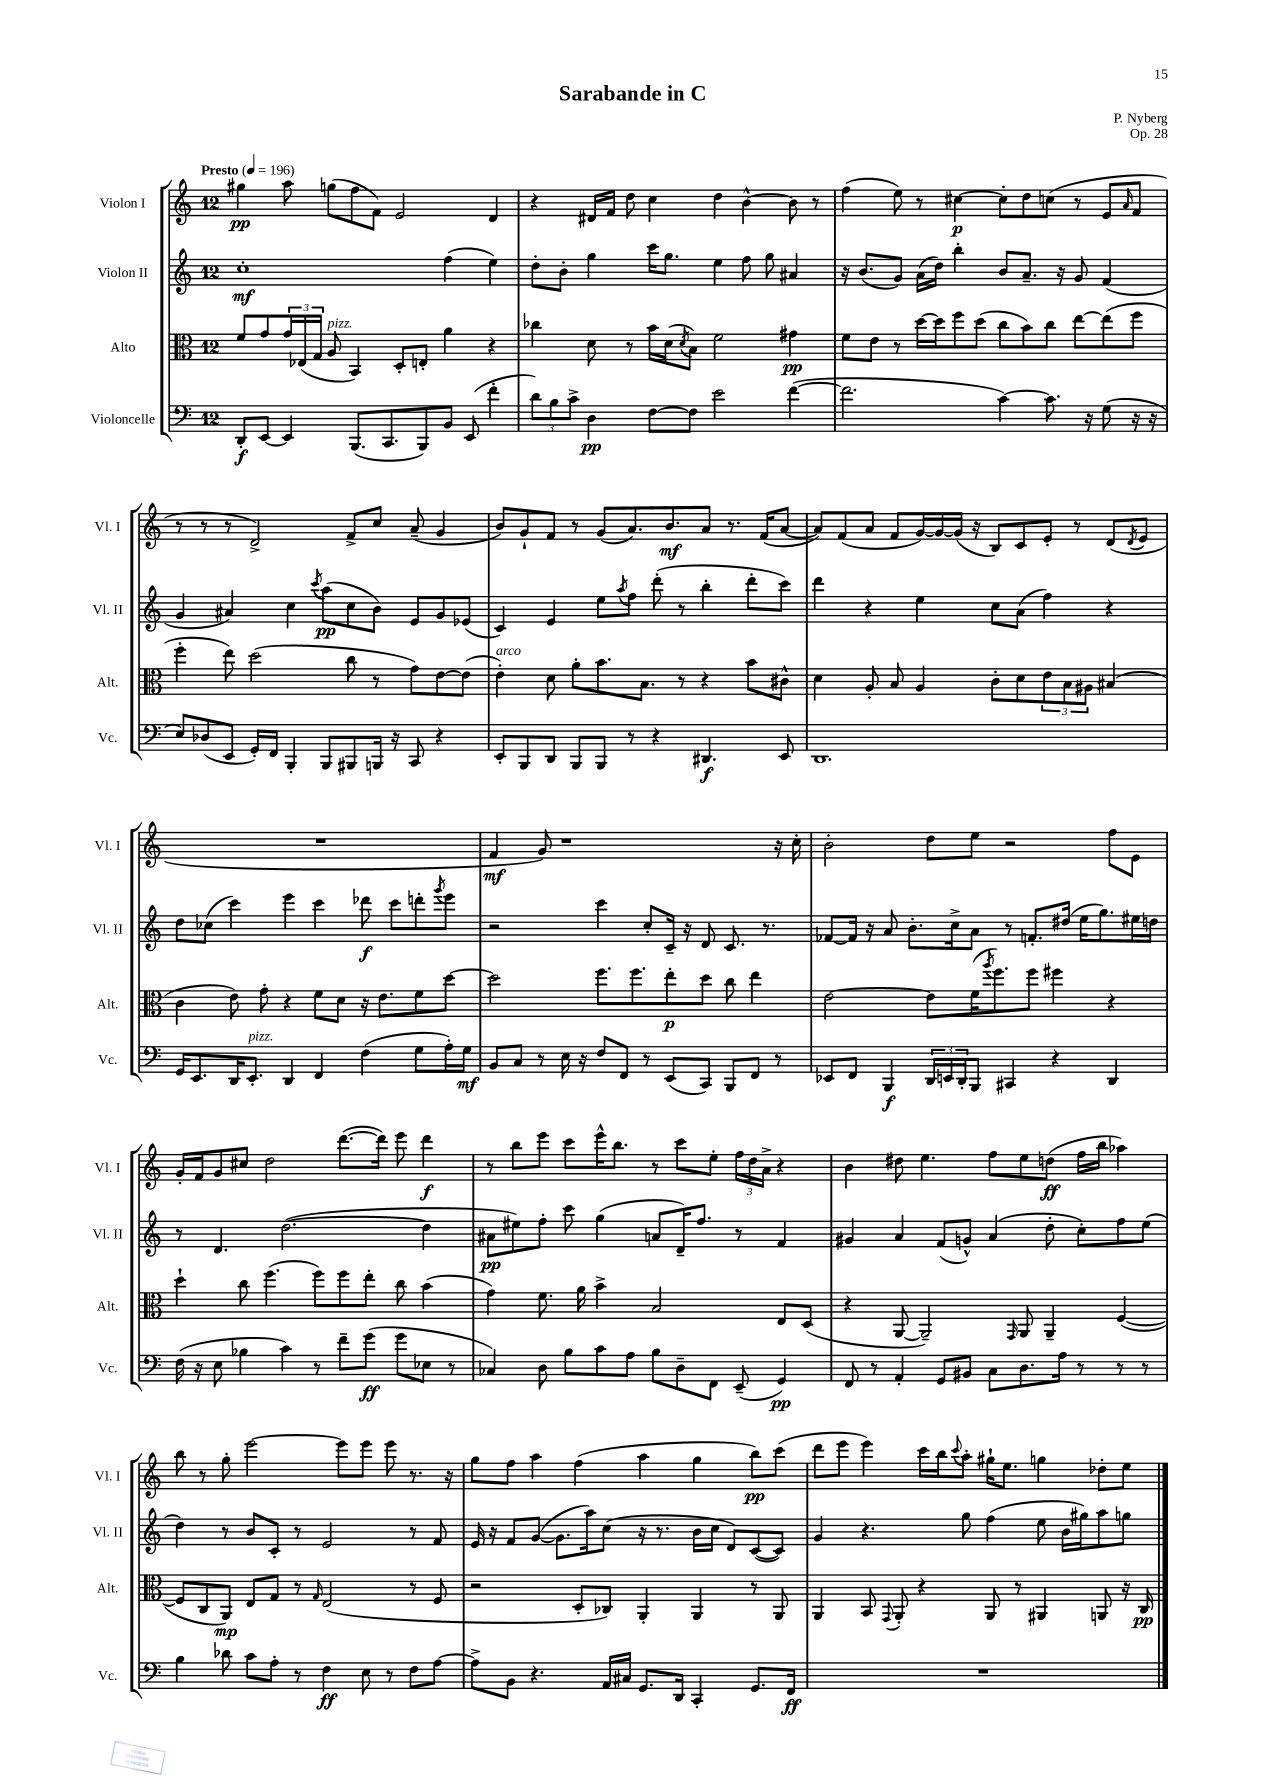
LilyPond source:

\header { title = "Sarabande in C" composer = "P. Nyberg" opus = "Op. 28" }
<<
\new StaffGroup <<
\new Staff = "s0" \with { instrumentName = "Violon I" shortInstrumentName = "Vl. I" } {
    \clef treble \key c \major \once \override Staff.TimeSignature.style = #'single-digit \time 12/8 \tempo "Presto" 4 = 196
    gis''4\pp a''8 g''8( f''8 f'8) e'2 d'4 |
    r4 dis'16 f'16 d''8 c''4 d''4 b'4~-^ b'8 r8 |
    f''4( e''8) r8 cis''4~\p cis''8-. d''8 c''8( r8 e'8 \grace { a'16 } f'8 |
    r8 r8 r8 d'2->) f'8-> c''8 a'8--( g'4 |
    b'8) g'8-! f'8 r8 g'8( a'8.) b'8.\mf a'8 r8. f'16( a'8~ |
    a'8) f'8( a'8 f'8 g'16~) g'16~ g'16( r16 b8) c'8 e'8-. r8 d'8( \acciaccatura { d'8 } e'8 |
    R1. |
    f'4\mf g'8) r1 r16 c''16-. |
    b'2-. d''8 e''8 r2 f''8 e'8 |
    g'16-. f'16 g'8 cis''8 d''2 d'''8.~( d'''16) e'''8 d'''4\f |
    r8 b''8 e'''8 c'''8 e'''16-^ b''8. r8 c'''8 e''8-. \tuplet 3/2 { f''16 d''16 a'16-> } r4 |
    b'4 dis''8 e''4. f''8 e''8 d''8\ff( f''16 b''16 aes''4) |
    b''8 r8 g''8-. e'''2~ e'''8 e'''8 e'''8 r8. r16 |
    g''8 f''8 a''4 f''4( a''4 g''4 b''8\pp) c'''8( |
    d'''8 e'''8 e'''4) c'''16 b''16 \appoggiatura { c'''8 } a''8-. gis''16-! e''8. g''4 des''8-. e''8 \bar "|." |
}
\new Staff = "s1" \with { instrumentName = "Violon II" shortInstrumentName = "Vl. II" } {
    \clef treble \key c \major \once \override Staff.TimeSignature.style = #'single-digit \time 12/8
    c''1-.\mf f''4( e''4) |
    d''8-. b'8-. g''4 c'''16 g''8. e''4 f''8 g''8 ais'4 |
    r16 b'8.( g'8) a'16( d''16) b''4-. b'8 a'8.-- r16 g'8 f'4( |
    g'4 ais'4) c''4 \acciaccatura { c'''8 } a''8\pp( c''8 b'8) e'8 g'8 ees'8( |
    c'4) e'4 e''8 \acciaccatura { a''8 } f''8 d'''8-.( r8 b''4-. d'''8-. c'''8) |
    d'''4 r4 e''4 c''8 a'8( f''4) r4 |
    d''8 ces''8( c'''4) e'''4 c'''4 des'''8\f c'''8 d'''8-. \acciaccatura { g'''8 } e'''8 |
    r2 c'''4 c''8-. c'16-- r16 d'8 c'8. r8. |
    fes'8~ fes'16 r16 a'8 b'8.-. c''16-> a'8 r8 f'8.-. dis''16( e''16 g''8.) eis''16 d''16 |
    r8 d'4. d''2.~( d''4 |
    ais'8\pp eis''8) f''8-. c'''8 g''4( a'8 d'16--) f''8. r8 f'4 |
    gis'4 a'4 f'8( g'8-^) a'4( d''8-. c''8-.) f''8 e''8( |
    d''4) r8 b'8 c'8-. r8 e'2 r8 f'8 |
    e'16 r16 f'8 g'8~( g'8. a''16) c''8( r16 r8. b'16 c''16 d'8) c'8~( c'8) |
    g'4 r4. g''8 f''4( e''8 b'16 gis''16) a''8 g''8 \bar "|." |
}
\new Staff = "s2" \with { instrumentName = "Alto" shortInstrumentName = "Alt." } {
    \clef alto \key c \major \once \override Staff.TimeSignature.style = #'single-digit \time 12/8
    f'8 g'8 \tuplet 3/2 { g'16 ees16( g16 } a8^\markup { \italic "pizz." } b,4) d8-. e8-. a'4 r4 |
    ces''4 d'8 r8 b'16 d'16( \acciaccatura { d'8 } b8) f'2 gis'4\pp |
    f'8 e'8 r8 d''16~ d''16 f''8 d''8( c''8 b'8) c''8 e''8~ e''8( f''8 |
    f''4-. e''8) d''2( c''8 r8 g'8) e'8~ e'8( |
    e'4-.^\markup { \italic "arco" }) d'8 a'8-. b'8. b8. r8 r4 b'8 cis'8-^ |
    d'4 a8-. b8 a4 c'8-. d'8 \tuplet 3/2 { e'8 b8 ais8 } bis4( |
    c'4 e'8) g'8-. r4 f'8 d'8 r16 e'8. f'8 d''8~ |
    d''2 f''8. f''8. e''8-.\p d''8 c''8 e''4 |
    e'2~ e'8 f'16( \acciaccatura { a''8 } f''8.) f''8 fis''4 r4 |
    d''4-! c''8 f''4.( f''8) f''8 e''8-. c''8 b'4( |
    g'4) f'8. a'16 b'4-> b2 e8 d8( |
    r4 a,8~ a,2--) \grace { g,16 } a,8 a,4-- f4~( |
    f8 c8 a,8\mp) e8 g8 r8 \grace { g16 } e2( r8 f8 |
    r2 d8-. ces8) a,4-. a,4 r8 a,8 |
    a,4 b,8 \appoggiatura { g,8 } a,8-. r4 a,8 r8 ais,4 a,8 r16 c16\pp \bar "|." |
}
\new Staff = "s3" \with { instrumentName = "Violoncelle" shortInstrumentName = "Vc." } {
    \clef bass \key c \major \once \override Staff.TimeSignature.style = #'single-digit \time 12/8
    d,8-.\f e,8~ e,4 b,,8.( c,8. b,,8) b,8 e,8( f'4-. |
    \tuplet 3/2 { d'8) b8 c'8-> } d4\pp f8~ f8 e'2 f'4~( |
    f'2. c'4~) c'8. r16 g8( r16 r16 |
    e8) des8( e,8 g,16-.) f,16 b,,4-. b,,8 bis,,8 b,,16 r16 c,8 r4 |
    e,8-. b,,8 d,8 b,,8 b,,8 r8 r4 dis,4.\f e,8 |
    d,1. |
    g,16 e,8. d,16 e,8.-.^\markup { \italic "pizz." } d,4 f,4 f4( g8 a16-.) g16\mf |
    b,8 c8 r8 e16 r16 f8 f,8 r8 e,8( c,8) b,,8 f,8 r8 |
    ees,8 f,8 b,,4\f \tuplet 3/2 { d,16 e,16 d,16-. } b,,8 cis,4 r4 d,4 |
    f16( r16 e8 bes4 c'4) r8 f'8-- g'8\ff( g'8 ees8 r8 |
    ces4) d8 b8 c'8 a8 b8 d8-- f,8 e,8--( g,4\pp) |
    f,8 r8 a,4-. g,8 bis,8 c8 d8. a16 r8 r8 r8 |
    b4 des'8 c'8 a8-. r8 f4\ff e8 r8 f8 a8~ |
    a8-> b,8 r4. a,16 cis16 g,8. d,16 c,4-. g,8. f,16\ff |
    R1. \bar "|." |
}
>>
>>
\layout { \context { \Score \remove "Bar_number_engraver" } }
